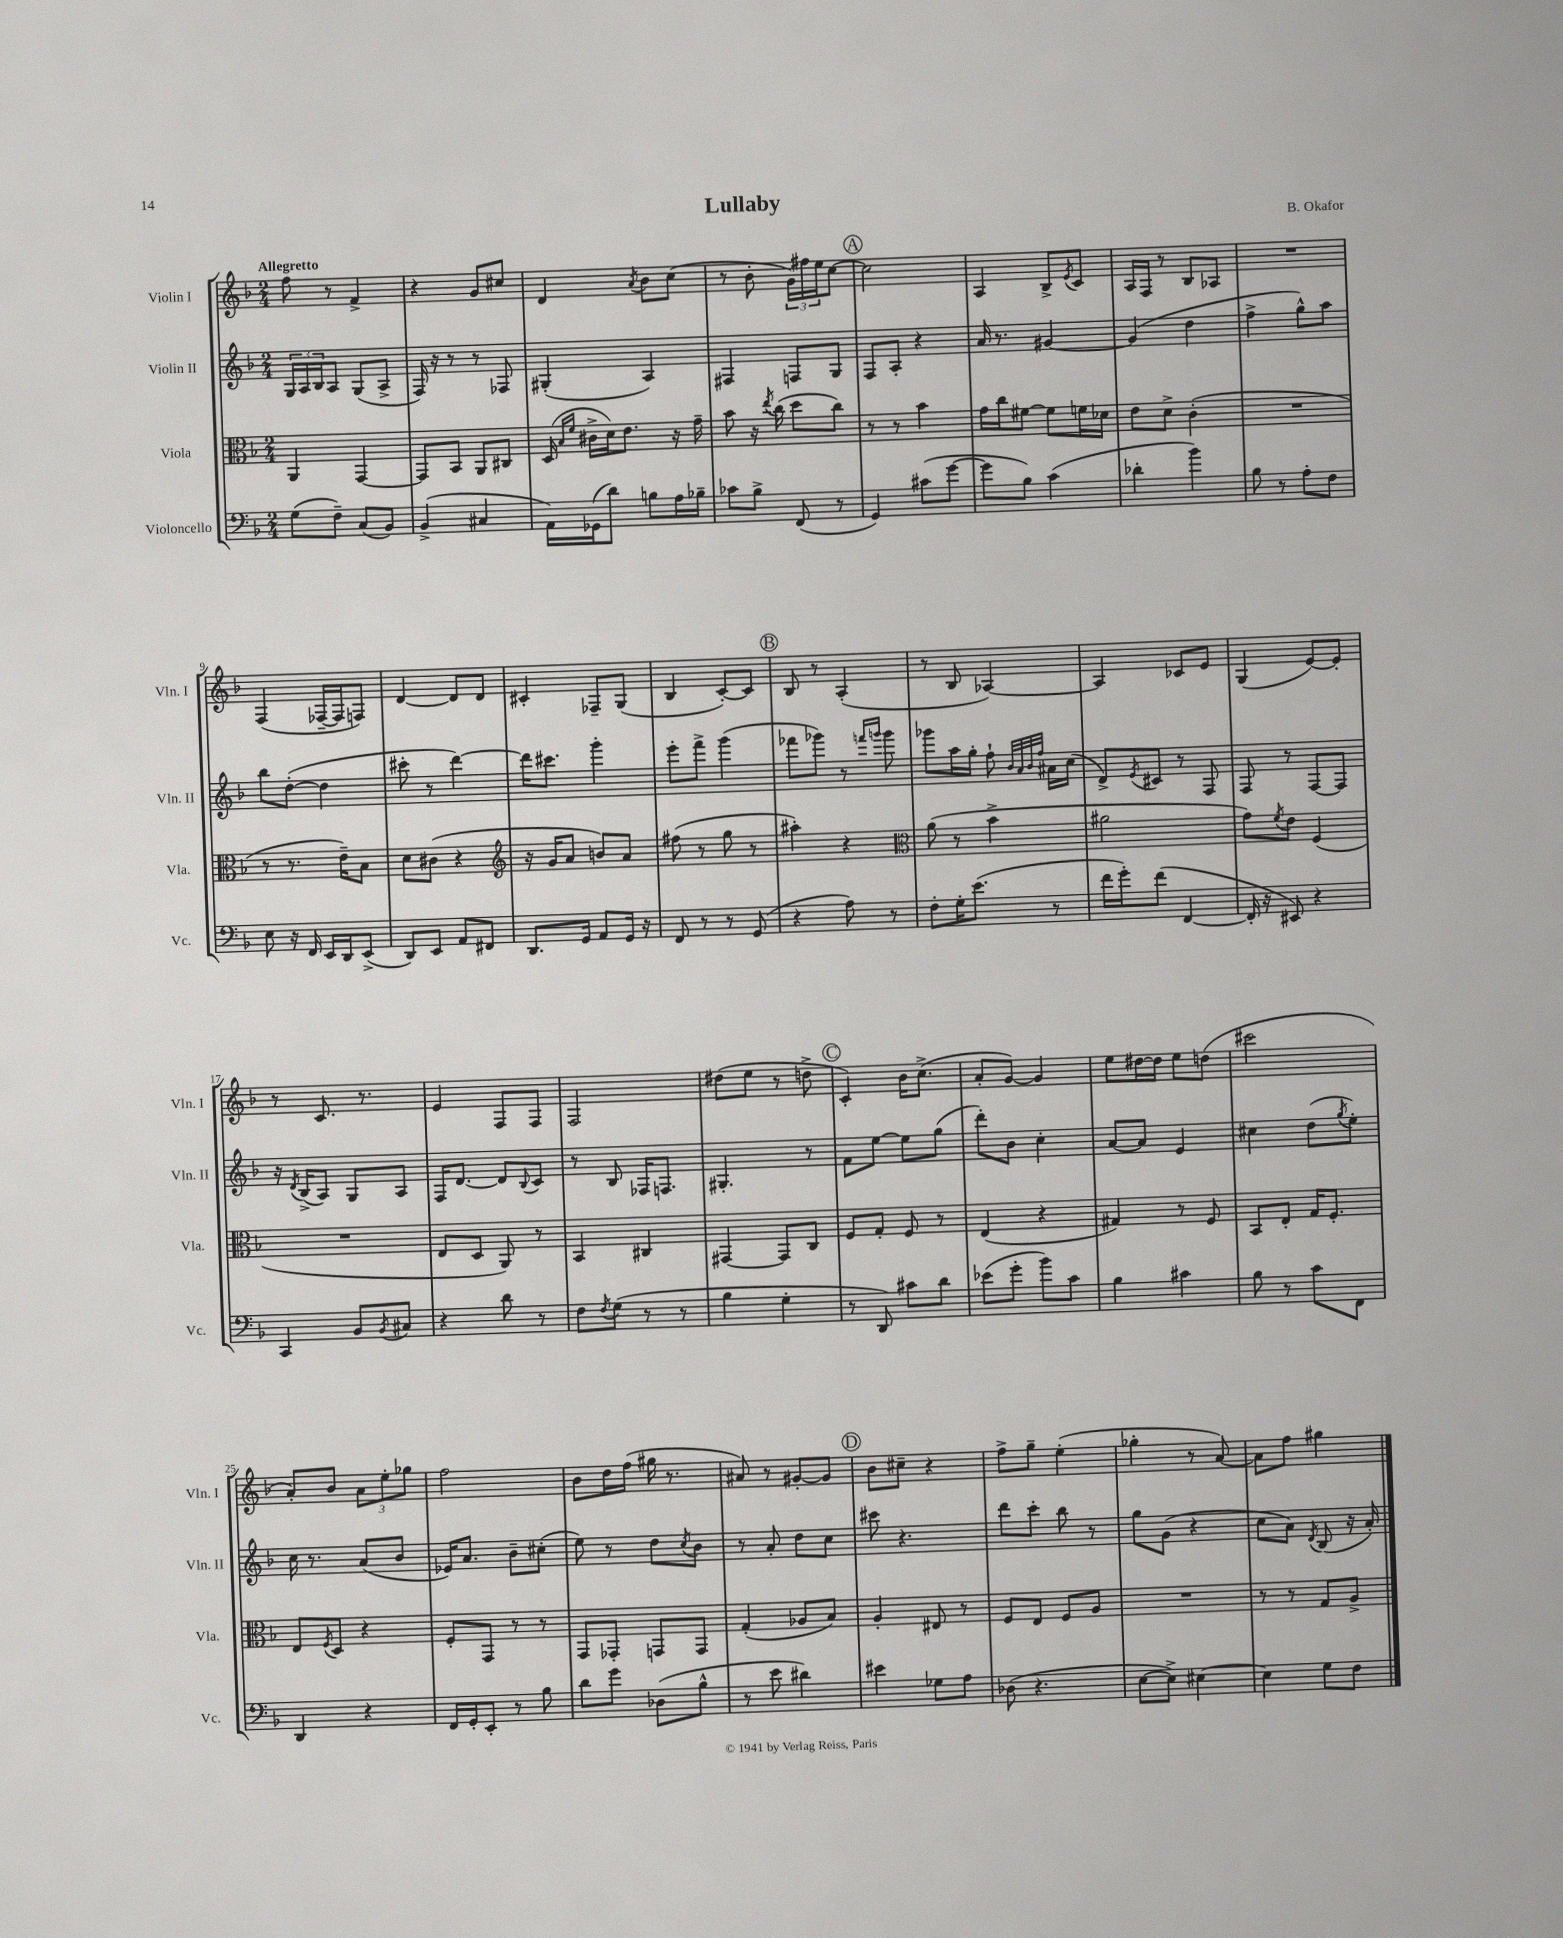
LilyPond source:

\header { title = "Lullaby" composer = "B. Okafor" }
<<
\new StaffGroup <<
\new Staff = "s0" \with { instrumentName = "Violin I" shortInstrumentName = "Vln. I" } {
    \clef treble \key f \major \numericTimeSignature \time 2/4 \tempo "Allegretto"
    f''8 r8 f'4-> |
    r4 g'8 cis''8 |
    d'4 \acciaccatura { a'8 } bes'8 c''8( |
    r8 bes'8-. \tuplet 3/2 { g'16) fis''16 e''16 } c''8~ |
    \mark \markup { \circle "A" } c''2 |
    a4 bes8-> \acciaccatura { e'8 } c'8 |
    a16 f16 r8 bes8 aes8 |
    R2 |
    f4( fes16~-- fes16 f8) |
    d'4~ d'8 d'8 |
    cis'4-. fes8-- g8( |
    bes4 c'8~-.) c'8 |
    \mark \markup { \circle "B" } bes8 r8 a4-.( |
    r8 bes8 aes4~) |
    aes4 ces'8 e'8 |
    g4( e'8~) e'8-. |
    r8 c'8. r8. |
    e'4 f8 f8 |
    f2 |
    dis''8( e''8 r8 d''8-> |
    \mark \markup { \circle "C" } c'4-.) bes'16 c''8.->( |
    a'8-. g'8~) g'4 |
    e''8 dis''16~ dis''16 e''8 d''8( |
    cis'''2 |
    a'8-.) bes'8 \tuplet 3/2 { a'8 e''8-. ges''8 } |
    f''2 |
    bes'8 d''16 f''16( gis''16 r8. |
    ais'8) r8 gis'8~-. gis'8 |
    \mark \markup { \circle "D" } bes'8 cis''8-- r4 |
    f''8-> g''8-- e''4-.( |
    ges''4-. r8 a'8~) |
    a'8 f''8 gis''4 \bar "|." |
}
\new Staff = "s1" \with { instrumentName = "Violin II" shortInstrumentName = "Vln. II" } {
    \clef treble \key f \major \numericTimeSignature \time 2/4
    \tuplet 3/2 { g16 a16 bes16 } a8 g8( a8-> |
    f16) r16 r8 r8 fes8 |
    gis4-.( a4) |
    fis4 f8 g8 |
    \mark \markup { \circle "A" } f8 a8-. r4 |
    a'16 r8. gis'4~ |
    gis'4( d''4 |
    f''4-> g''8-^) a''8 |
    bes''8 d''8~-.( d''4 |
    cis'''8-. r8 d'''4~) |
    d'''16 cis'''8. g'''4-. |
    e'''8-. f'''8-> g'''4( |
    \mark \markup { \circle "B" } fes'''8 ges'''8) r8 \grace { f'''16 g'''16 } g'''8 |
    ges'''8 a''16 g''16-. f''8-! \grace { bes'32 a'32 bes'32 f''32 } ais'16 c''16( |
    d'8->) \acciaccatura { e'8 } cis'8 r8 f8 |
    f8 r8 f8~ f8 |
    r16 \acciaccatura { d'8 } bes16->( a8) g8 a8 |
    f16 d'8.~ d'8 \appoggiatura { bes8 } c'8 |
    r8 bes8 fes16 f8. |
    gis4.-. r8 |
    \mark \markup { \circle "C" } f'8 e''8~ e''8 g''8( |
    d'''8-.) bes'8 c''4-. |
    a'8~ a'8 e'4 |
    cis''4 d''8( \acciaccatura { g''8 } e''8-.) |
    c''16 r8. a'8( bes'8 |
    ees'16) a'8. bes'8-- cis''8-.( |
    e''8) r8 d''8 \acciaccatura { c''8 } bes'8 |
    r8 a'8-. d''8 c''8 |
    \mark \markup { \circle "D" } cis'''8 r4. |
    d'''8 c'''8-. bes''8 r8 |
    g''8 g'8( r4 |
    c''8 a'8) \acciaccatura { d'8 } bes8( r16 a'16-.) \bar "|." |
}
\new Staff = "s2" \with { instrumentName = "Viola" shortInstrumentName = "Vla." } {
    \clef alto \key f \major \numericTimeSignature \time 2/4
    a,4 g,4~ |
    g,8 bes,8 a,8 cis8 |
    d16( \grace { bes16 f'16 } cis'16-> d'16) e'8. r16 g'16-- |
    bes'8 r16 \acciaccatura { e''8 } c''16( d''8 c''8) |
    \mark \markup { \circle "A" } r8 r8 bes'4 |
    g'16 c''16 fis'8~ fis'8 f'16 des'16 |
    e'8 d'8-> c'4-.( |
    R2 |
    r8 r8. e'16--) bes8 |
    d'8 cis'8( r4 |
    \clef treble r16 g'16 a'8 b'8) a'8 |
    fis''8( r8 g''8 r8 |
    \mark \markup { \circle "B" } ais''4-.) r4 |
    \clef alto a'8( r8 bes'4-> |
    ais'2 |
    g'8) \acciaccatura { f'8 } e'8 f4( |
    R2 |
    e8 d8 a,8) r8 |
    bes,4 cis4 |
    gis,4~ gis,8 c8 |
    \mark \markup { \circle "C" } f8 g8-. f8 r8 |
    e4( r4 |
    gis4) r8 f8 |
    bes,8 e8-. g16 f8.-. |
    e8 \acciaccatura { f8 } d8 r4 |
    f8-. g,8 r8 r8 |
    g,8 ges,8-. g,8 g,8 |
    g4-.( aes8 bes8) |
    \mark \markup { \circle "D" } a4-. eis8 r8 |
    f8 e8 f8 a8 |
    R2 |
    r8 r8 g8 a8-> \bar "|." |
}
\new Staff = "s3" \with { instrumentName = "Violoncello" shortInstrumentName = "Vc." } {
    \clef bass \key f \major \numericTimeSignature \time 2/4
    g8( f8--) c8( bes,8) |
    bes,4->( cis4 |
    a,16) ges,16( d'8) b8 a16 bes16-- |
    ces'8 bes8-> f,8( r8 |
    \mark \markup { \circle "A" } g,4) cis'8( g'8~ |
    g'8 bes8) c'4( |
    des'4-. bes'4) |
    bes8 r8 a8-. f8 |
    e8 r16 f,16 e,16 d,16 e,8->( |
    d,8) e,8 a,8 fis,8 |
    d,8. g,16 a,8 g,16 r16 |
    f,8 r8 r8 g,8( |
    \mark \markup { \circle "B" } r4 a8) r8 |
    f8-. g16-. e'8.( r8 |
    f'16 g'16-.) f'8( f,4~ |
    f,16-. r16 eis,8) r4 |
    c,4 bes,8 \acciaccatura { bes,8 } cis8 |
    r4 d'8 r8 |
    f8 \acciaccatura { f8 } g8( r8 r8 |
    bes4 g4-. |
    \mark \markup { \circle "C" } r8 d,8) cis'8 d'8 |
    ees'8( g'8-. bes'8) c'8 |
    bes4 cis'4 |
    bes8 r8 c'8 f,8 |
    d,4 r4 |
    f,16 g,16-. e,8-. r8 bes8 |
    d'8 g'8 des8( bes8-^ |
    r8 e'8 dis'4) |
    \mark \markup { \circle "D" } eis'4 ges8 a8 |
    des8( r4. |
    e8~ e8->) eis4~ |
    eis4 g8 f8 \bar "|." |
}
>>
>>
